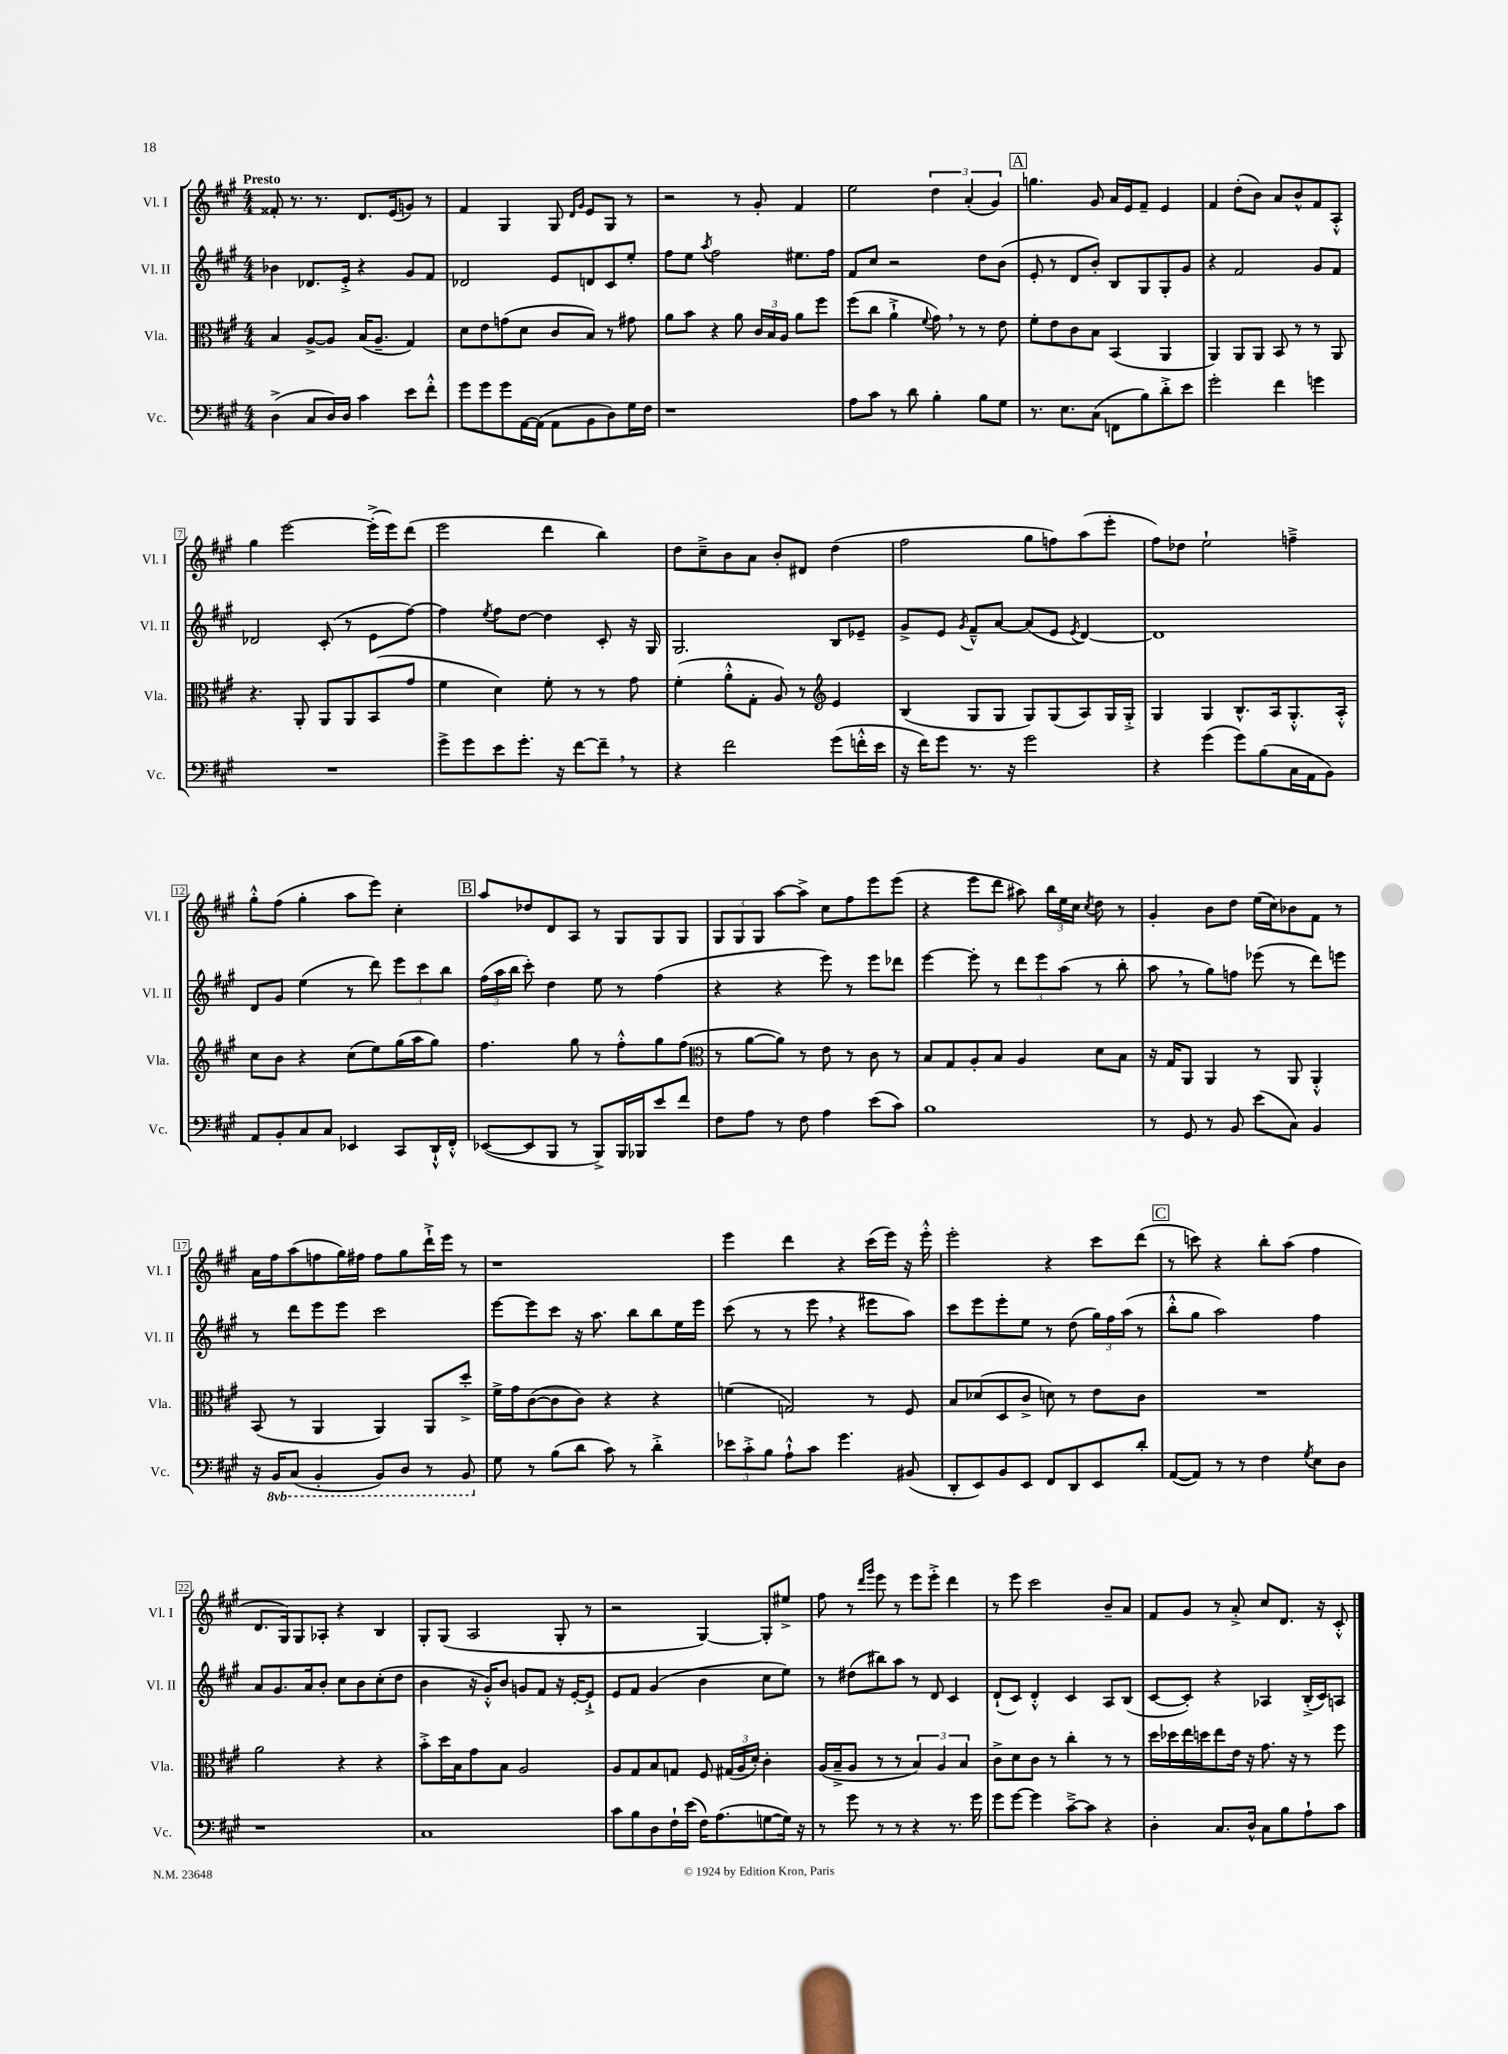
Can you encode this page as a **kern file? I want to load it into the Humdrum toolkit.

**kern	**kern	**kern	**kern
*staff4	*staff3	*staff2	*staff1
*clefF4	*clefC3	*clefG2	*clefG2
*k[f#c#g#]	*k[f#c#g#]	*k[f#c#g#]	*k[f#c#g#]
*M4/4	*M4/4	*M4/4	*M4/4
(4D^\	4B/	4b-\	8f##'/
.	.	.	8.r
8C#/L	[8A^/L	8.d-/L	.
.	.	.	8.r
16D/L)	8A/]J	.	.
16D/JJ	.	16e'^/Jk	.
4c#\	(16B/LK	4r	8.d/L
.	8.A~/J	.	.
.	.	.	(16e/k
8e\L	4G#/)	8g#/L	8g/J)
8f#'^^\J	.	8f#/J	8r
=	=	=	=
8g#\L	8d\L	2d-/	4f#/
8g#\	8e\	.	.
8g#\	(8g\	.	4G#/
[16AA\L	8d\J	.	.
(16AA\]JJ	.	.	.
8AA\L	8c#/L	8e/L	8G#/
.	.	.	16qqd/LL
.	.	.	16qqg#/JJ
8BB\	8B/J)	8d/	8e/L
8D\)	8r	8c#/	8G#/J
16G#\L	8g#\	8ee'/J	8r
16F#\JJ	.	.	.
=	=	=	=
1r	8a\L	8ff#\L	2r
.	8b\J	8ee\J	.
.	.	8qaa/	.
.	4r	2ff#\	.
.	8a\	.	8r
.	24c#/LL	.	8g#'/
.	24B/	.	.
.	24A/JJ	.	.
.	8a\L	8.ee#\L	4f#/
.	8ff#\J	.	.
.	.	16ff#\Jk	.
=	=	=	=
8A\L	(8ff#\L	8f#/L	2ee\
8c#\J	8cc#\J	8cc#/J	.
8r	4a`^\	2r	.
8d\	.	.	.
.	8qqf#/	.	.
4B'\	8g#\)	.	6dd\
.	8r	.	.
.	.	.	(6a'/
8B\L	8r	8dd\L	.
.	.	.	6g#/)
8G#\J	8e\	(8b\J	.
=	=	=	=
8.r	8f#'\L	8e'/	4.gg\
.	8e\	8r	.
8.E\L	.	.	.
.	8c#\	8d/L	.
(8C#\J	8B\J	8b'/J)	8g#/
8FF\L	(4BB/	8B/L	16a/LL
.	.	.	16e/J
8B\)	.	8G#/	8f#~/J
8d'^\	4AA/	8G#'/	4e/
8e\J	.	8g#/J	.
=	=	=	=
2g#'\	4AA/)	4r	4f#/
.	8AA/L	2f#/	(8dd'\L
.	8AA/J	.	8b\J)
4f#\	8BB/	.	8a/L
.	8r	.	8b^^/
4g\	8r	8g#/L	8f#/
.	8AA/	8f#/J	8A'^^/J
=	=	=	=
1r	4.r	2d-/	4gg#\
.	.	.	[2eee\
.	8AA'/	.	.
.	8AA/L	(8c#'/	.
.	8AA/	8r	.
.	(8BB/	8e\L	(16eee'^\]LL
.	.	.	16eee\J)
.	8g#/J	[8ff#\J)	(8ddd\J
=	=	=	=
8g#^\L	4f#\	4ff#\]	2eee\
8g#\	.	.	.
.	.	8qee/	.
8e\	4d\)	8ff#\L	.
8.g#'\J	.	[8dd\J	.
.	8f#'\	4dd\]	4ddd\
16r	.	.	.
[8f#\L	8r	.	.
8f#~\]J	8r	8c#'/	4bb\)
8r	8g#\	16r	.
.	.	16G#/	.
=	=	=	=
4r	(4f#'\	2.G#/	8dd\L
.	.	.	8cc#~^\
2f#\	8a'^^\L	.	8b\
.	8G#'\J	.	8a\J
.	8A/)	.	8b'/L
.	8r	.	8d#/J
*	*clefG2	*	*
(8g#\L	4e/	8B/L	(4dd\
16f'^^\L	.	8e-~/J	.
16e\JJ	.	.	.
=	=	=	=
16r	(4B/	8g#^/L	2ff#\
16f#\LK)	.	.	.
8g#\J	.	8e/J	.
.	.	8qg#/	.
8.r	8G#/L	8f#~^^/L	.
.	8G#/J	[8a/J	.
16r	.	.	.
2g#\	8G#/L)	(8a/]L	8gg#\L
.	(8G#/	8e/J	8ff\)
.	.	8qe/	.
.	8A/)	[4d/)	(8aa\
.	16G#/L	.	8eee'\J
.	16G#'^/JJ	.	.
=	=	=	=
4r	4G#/	1d]	8ff#\L)
.	.	.	8dd-\J
(4g#\	4G#/	.	2ee`\
8g#\L)	8.B^^/L	.	.
(8B\	.	.	.
.	16A/k	.	.
16C#\L	8.G#'^^/	.	4ff~^\
16AA\J	.	.	.
8BB\J)	.	.	.
.	16A'^^/Jk	.	.
=	=	=	=
8AA/L	8cc#\L	8d/L	8gg#'^^\L
8BB'/	8b\J	8g#/J	(8ff#\J
8C#/	4r	(4ee\	4gg#'\
8C#/J	.	.	.
4EE-/	(8cc#\L	8r	8aa\L
.	8ee\)	8ddd\)	8eee\J)
8CC#/L	(16gg#\L	12eee\L	4cc#'\
.	16aa\J	.	.
.	.	12ccc#\	.
16DD`^^/L	8gg#\J)	.	.
.	.	12bb\J	.
16FF#'^^/JJ	.	.	.
=	=	=	=
([8EE-/L	4.ff#\	(24ff#\LL	8aa/L
.	.	24aa\	.
.	.	24bb\JJ	.
8EE-/]	.	8ccc#'\)	8dd-/
8BBB/J	.	4dd\	8d/
8r	8gg#\	.	8A/J
8BBB^/L)	8r	8ee\	8r
16BBB/L	8ff#'^^\L	8r	8G#/L
16BBB-/J	.	.	.
8e/	8gg#\	(4ff#\	8G#/
8f#/J	(8ff#\J	.	8G#/J
=	=	=	=
*	*clefC3	*	*
8F#\L	8r	4r	12G#/L
.	.	.	12G#/
8A\J	[8a\L	.	.
.	.	.	12G#/J
8r	8a\]J)	4r	[8aa\L
8F#\	8r	.	8aa^\]J
4A\	8e\	8eee\)	8cc#\L
.	8r	8r	8ff#\
(8e\L	8c#\	8eee\L	8eee\
8c#\J)	8r	8ddd-\J	(8eee\J
=	=	=	=
1B	8B/L	[4eee\	4r
.	8G#/	.	.
.	8A'/	8eee'\]	8eee\L
.	8B/J	8r	8ddd\J
.	4A/	12ddd\L	8aa#\)
.	.	12eee\	.
.	.	.	24bb\LL
.	.	(12aa\J	24ee\
.	.	.	24cc#\JJ
.	.	.	8qcc#/
.	8d\L	8r	8dd\
.	8B\J	8bb'\	8r
=	=	=	=
8r	16r	8aa\	4g#'/
.	16G#/LK	.	.
8GG#/	8AA/J	8r	.
8r	4AA/	8gg#\L)	8b\L
8BB/	.	8ff\J	8dd\J
(8e\L	8r	(8eee-\	(16ee\LL
.	.	.	16cc#\J)
8C#\J)	8AA/	8r	8b-\
4BB/	4AA'^^/	8ddd\L)	8f#\J
.	.	8eee\J	8r
=	=	=	=
16r	(8BB/	8r	16a\LL
16BBB/LK	.	.	16ff#\J
(8CC#/J	8r	8ddd\L	(8aa\
4BBB'/	4AA/	8eee\	8ff\
.	.	8eee\J	16gg#\L)
.	.	.	16ff#\JJ
8BBB/L)	4AA/)	2ccc#\	8ff#\L
8DD/J	.	.	8gg#\
8r	8AA/L	.	16ddd`^\L
.	.	.	16eee\JJ
8BBB/	8dd'^/J	.	8r
=	=	=	=
8G#\	16f#^\LL	[8eee\L	1r
.	16g#\J	.	.
8r	([8c#\	8eee\]	.
(8B\L	8c#\]	8ccc#\J	.
8d\J	8c#\J)	16r	.
.	.	8.aa\	.
8c#\)	4r	.	.
8r	.	8bb\L	.
4d'^\	4r	8bb\	.
.	.	16ee\L	.
.	.	16eee\JJ	.
=	=	=	=
12e-\L	(4f\	(8ccc#\	4eee\
12c#'^\	.	.	.
.	.	8r	.
12B\J	.	.	.
8A`^^\L	2G/)	8r	4ddd\
8c#\J	.	8eee\	.
4.g#\	.	4r	4r
.	8r	8eee#\L	(16ccc#\LL
.	.	.	16eee\JJ)
(8BB#/	8F#/	8aa\J)	16r
.	.	.	16eee'^^\
=	=	=	=
8DD'/L	8B/L	8ccc#\L	2eee'\
8EE/)	(8d-/	8eee\	.
8BB/	8D/	8eee'\	.
8EE/J	8c#^/J	8ee\J	.
8FF#/L	8d\)	8r	4r
8DD/	8r	(8dd\	.
8EE/	8e\L	24gg#\LL)	8ccc#\L
.	.	24ff#\	.
.	.	(24aa\JJ	.
8d'/J	8c#\J	8r	(8ddd\J
=	=	=	=
([8AA/L	1r	8bb'^^\L	8r
8AA/]J)	.	8gg#\J	8ccc\)
8r	.	2aa\)	4r
8r	.	.	.
4F#\	.	.	8bb'\L
.	.	.	(8aa\J
8qG#/	.	.	.
8E\L	.	4ff#\	4ff#\
8D\J	.	.	.
=	=	=	=
1r	2a\	8a/L	8.d/L
.	.	8.g#/	.
.	.	.	16G#/k)
.	.	.	8G#/
.	.	16a/k	.
.	.	8b'/J	8A-'/J
.	4r	8cc#\L	4r
.	.	8b\	.
.	4r	(8cc#'\	4B/
.	.	8dd\J	.
=	=	=	=
1C#	8b'^\L	4b\	8G#'/L
.	16dd\L	.	(8G#/J
.	16B\J	.	.
.	8g#\	16r	2A/
.	.	16g#'^^/LK)	.
.	8B\J	8b/J	.
.	2A/	8g/L	.
.	.	8f#/J	.
.	.	16r	8G#'/
.	.	[16e'/LK	.
.	.	8e`^/]J	8r
=	=	=	=
8c#\L	8A/L	8e/L	2r
8B\	8G#/	8f#/J	.
8D\	8B/	(4g#/	.
16F#`\L	8G/J	.	.
(16e\JJ	.	.	.
16F#\LK)	8F#/	4b\	[4G#/)
(8.A\	.	.	.
.	(24G#/LL	.	.
.	24A/	.	.
.	24d'/JJ)	.	.
[8G\	4c#'\	8cc#\L	8G#'/]L
16G\]Jk)	.	8ee\J)	8ee#^/J
16r	.	.	.
=	=	=	=
8r	(16A/LL	8r	8ff#\
.	16B~^/J	.	.
8g#\	8A/J	(8dd#\L	8r
.	.	.	16qqddd/LL
.	.	.	16qqggg#/JJ
8r	8r	8bb#\)	8eee\
8r	8r	8aa\J	8r
4r	6B/)	8r	8eee\L
.	.	8d/	8eee'^\J
.	6A/	.	.
8.r	.	4c#/	4ddd\
.	6B/	.	.
16g#\	.	.	.
=	=	=	=
8g#\L	8c#^\L	(8d`/L	8r
[8g#\J	8d\	8c#/J)	8eee\
4g#\]	8c#\J	4d'^^/	2ccc#\
.	8r	.	.
[8c#~^\L	4cc#'\	4c#/	.
8c#\]J	.	.	.
4r	8r	8A/L	8b~/L
.	8r	(8B/J	8a/J
=	=	=	=
4D'\	16dd\LL	[8c#/L	8f#/L
.	16dd-\	.	.
.	16ee\	8c#'/]J)	8g#/J
.	16dd\J	.	.
8.C#/L	8ee\	4r	8r
.	16e\Jk	.	8a'^/
16D^^/Jk	16r	.	.
8C#\L	8.g#\	4A-/	8cc#/L
8B\	.	.	8.d/J
.	16r	.	.
8A`\	8r	(16B'^/LL	.
.	.	16c#/J)	16r
8c#\J	8ff#\	8A/J	8c#'^^/
==	==	==	==
*-	*-	*-	*-
